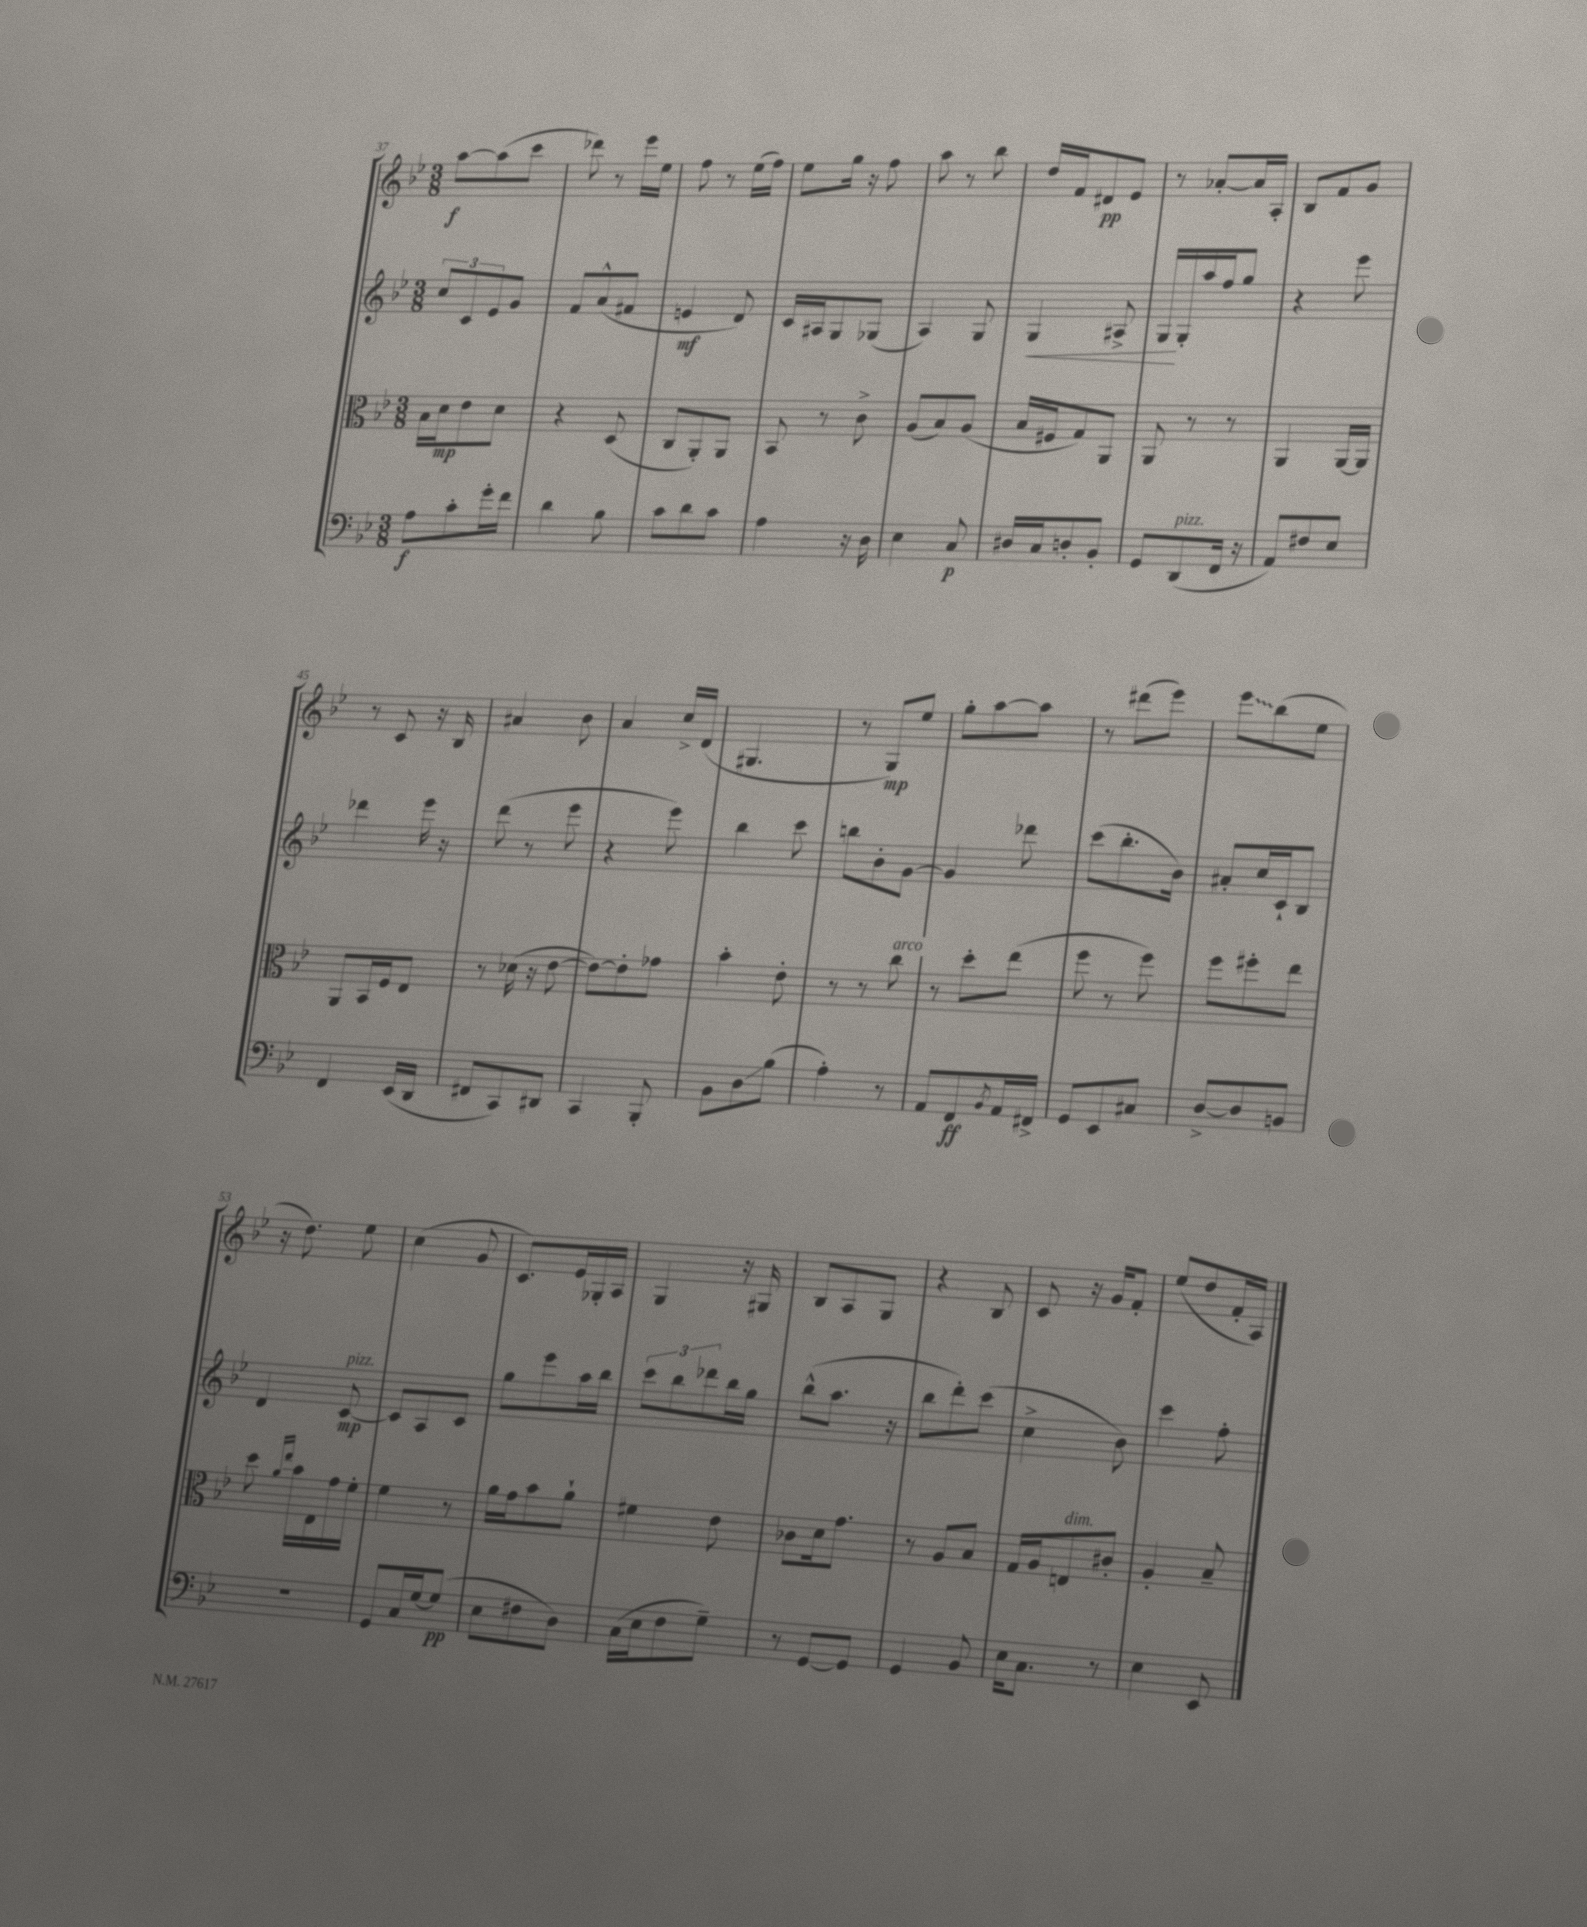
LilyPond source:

<<
\new StaffGroup <<
\new Staff = "s0" {
    \clef treble \key bes \major \numericTimeSignature \time 3/8
    a''8~\f a''8( c'''8 |
    des'''8) r8 ees'''16 ees''16 |
    f''8 r8 ees''16( f''16) |
    ees''8 g''16 r16 f''8 |
    a''8 r8 bes''8 |
    d''16 f'16 dis'8\pp ees'8 |
    r8 aes'8~-. aes'16 a16-. |
    bes8 f'8 g'8 |
    r8 c'8 r16 bes16 |
    ais'4 bes'8 |
    a'4 c''16-> d'16( |
    gis4. |
    r8 g8\mp) ees''8 |
    g''8-. a''8~ a''8 |
    r8 dis'''8( ees'''8) |
    \once \override Glissando.style = #'zigzag ees'''8\glissando bes''8( ees''8 |
    r16 d''8.) ees''8 |
    c''4( g'8 |
    c'8.) ees'16 ges16-. a16 |
    g4 r16 gis16 |
    bes8 a8 g8 |
    r4 bes8 |
    c'8 r16 g'16 f'8-. |
    ees''8( d''8 f'16-. a16) \bar "|." |
}
\new Staff = "s1" {
    \clef treble \key bes \major \numericTimeSignature \time 3/8
    \tuplet 3/2 { c''8 c'8 ees'8 } g'8 |
    f'8 a'8-^( fis'8 |
    e'4\mf d'8) |
    c'16 ais16 g8 ges8( |
    a4) g8 |
    g4\< ais8-> |
    g16\! g16-. a''16 f''16 g''8 |
    r4 ees'''8 |
    des'''4 ees'''16 r16 |
    d'''8( r8 ees'''8 |
    r4 ees'''8) |
    bes''4 c'''8 |
    b''8 bes'8-. g'8~ |
    g'4 des'''8 |
    c'''8( bes''8.-. bes'16) |
    ais'8-. c''16 c'16-! bes8 |
    d'4 c'8~\mp^\markup { \italic "pizz." } |
    c'8 a8 c'8 |
    g''8 ees'''8 a''16 bes''16 |
    \tuplet 3/2 { c'''8 bes''8 des'''8 } bes''16 g''16 |
    bes''8-^( a''8. r16 |
    bes''8 d'''8-.) c'''8( |
    c''4-> bes'8) |
    c'''4 f''8-. \bar "|." |
}
\new Staff = "s2" {
    \clef alto \key bes \major \numericTimeSignature \time 3/8
    bes16 d'16\mp ees'8 d'8 |
    r4 d8( |
    c8 a,8-.) a,8 |
    bes,8 r8 c'8-> |
    a8( bes8) a8( |
    bes16 fis16 g8) a,8 |
    a,8 r8 r8 |
    a,4 a,16~ a,16 |
    a,8 bes,16 f16 ees8 |
    r8 des'16( r16 ees'8~ |
    ees'8~) ees'8-. ges'8 |
    bes'4-. ees'8-. |
    r8 r8 c''8^\markup { \italic "arco" } |
    r8 d''8-. ees''8( |
    f''8 r8 f''8) |
    f''8 fis''8-. ees''8 |
    d''8 \grace { a'16 ees''16 } bes'16 ees16 g'16 f'16-. |
    f'4 r8 |
    a'16 g'16 bes'8 a'8-! |
    fis'4 ees'8 |
    ces'8 d'16 g'8. |
    r8 a8 bes8 |
    g16 a16 e8^\markup { \italic "dim." } cis'8-. |
    a4-. bes8-- \bar "|." |
}
\new Staff = "s3" {
    \clef bass \key bes \major \numericTimeSignature \time 3/8
    a8\f c'8-. g'16-. f'16 |
    d'4 bes8 |
    c'8 d'8 c'8 |
    a4 r16 d16 |
    ees4 c8\p |
    dis16 c16 d8-. bes,8-. |
    g,8 d,8^\markup { \italic "pizz." }( f,16 r16 |
    a,8) fis8 ees8 |
    f,4 ees,16( d,16 |
    fis,8 c,8) dis,8 |
    c,4 bes,,8-. |
    bes,8 d8\glissando bes8( |
    a4-.) r8 |
    a,8 f,8\ff \acciaccatura { bes,8 } a,16 fis,16-> |
    g,8 ees,8 cis8 |
    d8~-> d8 b,8 |
    R4. |
    g,8 c16 g16~ g8\pp( |
    ees8 fis8 d8) |
    c16( ees16 f8 g8--) |
    r8 g,8~ g,8 |
    g,4 bes,8 |
    ees16 c8. r8 |
    ees4 ees,8 \bar "|." |
}
>>
>>
\layout { \context { \Score currentBarNumber = #37 } }
